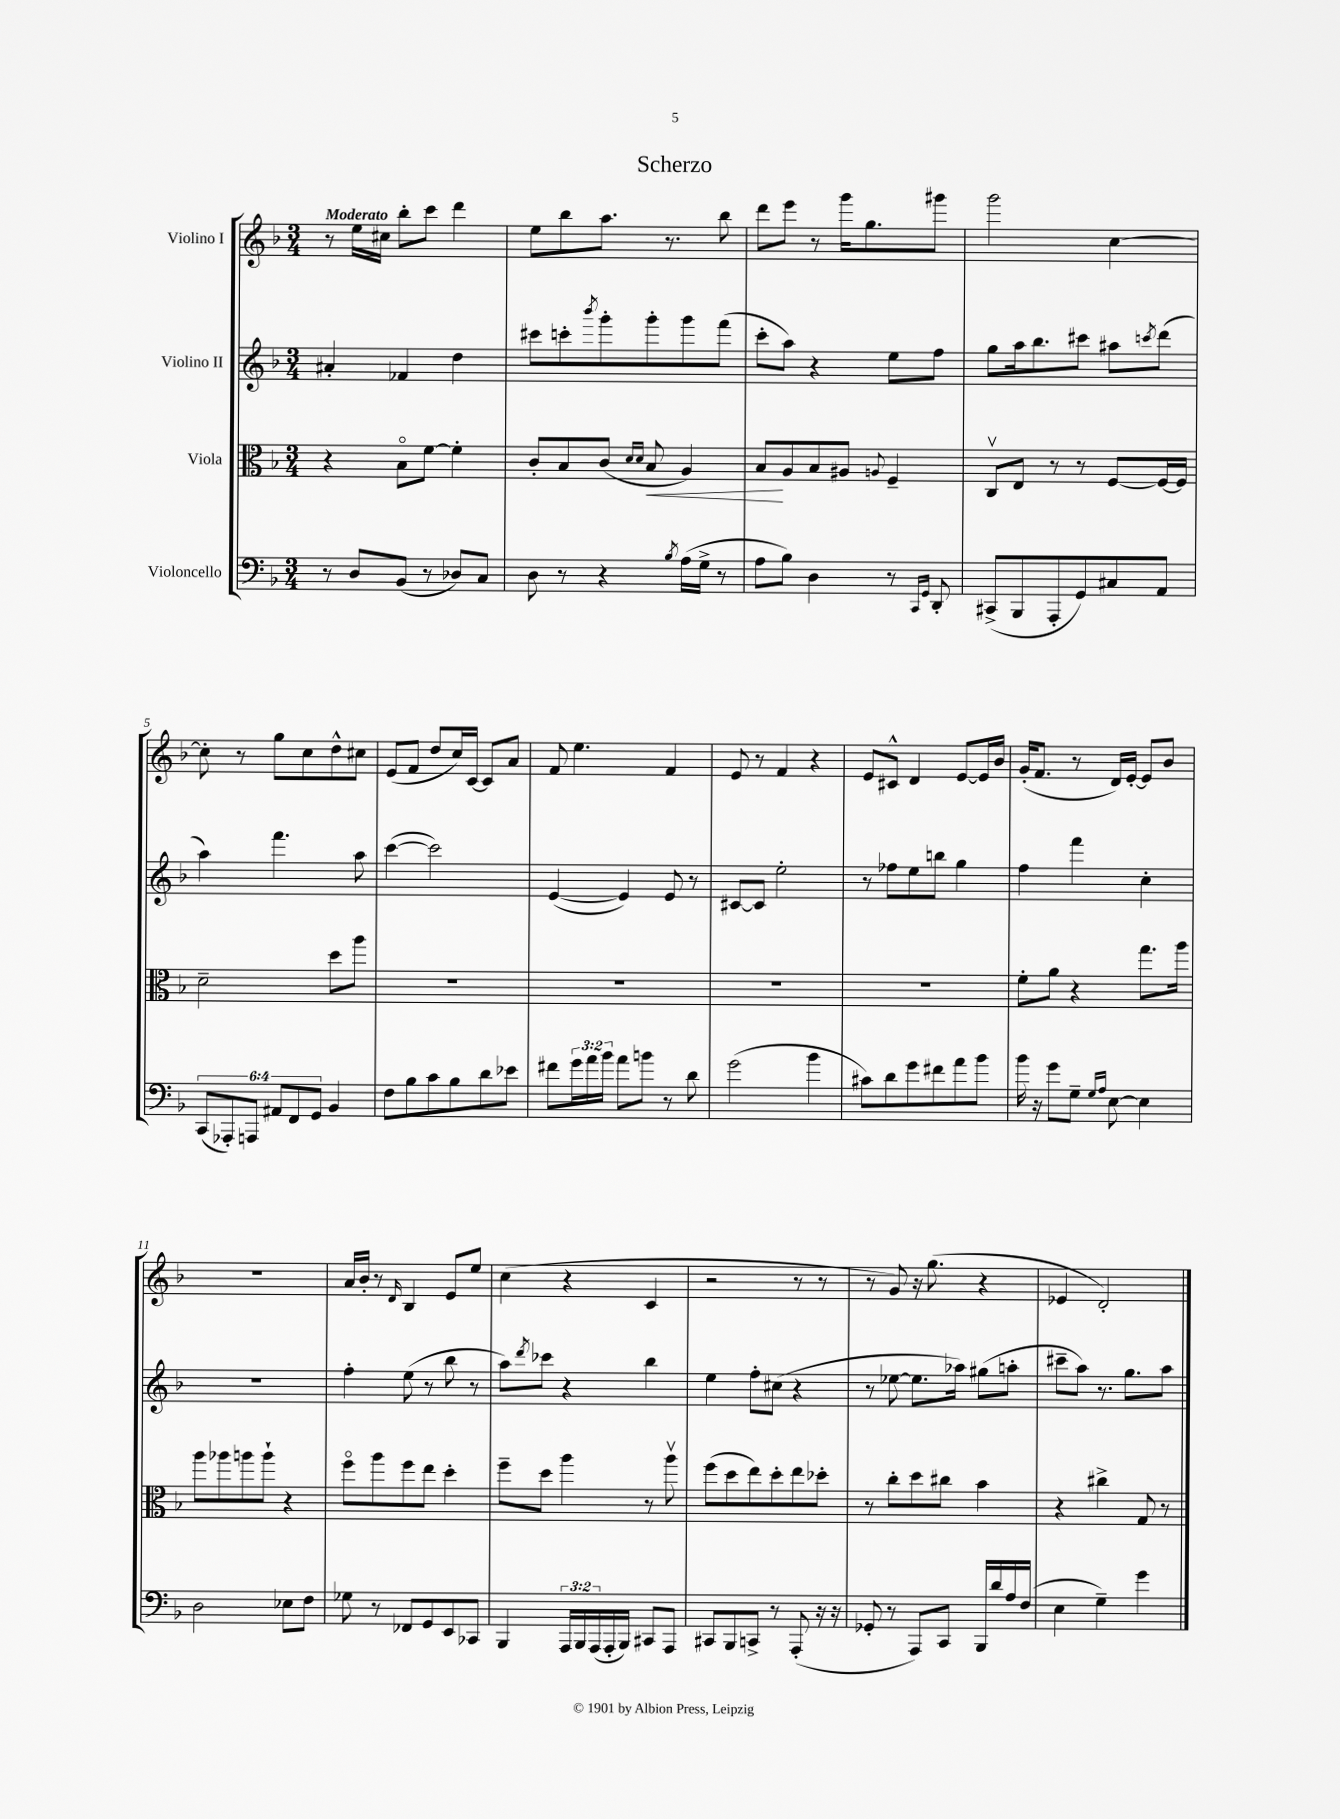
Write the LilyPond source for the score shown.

\header { title = "Scherzo" }
<<
\new StaffGroup <<
\new Staff = "s0" \with { instrumentName = "Violino I" } {
    \clef treble \key f \major \numericTimeSignature \time 3/4 \tempo "Moderato"
    r8 e''16 cis''16 bes''8-. c'''8 d'''4 |
    e''8 bes''8 a''8. r8. bes''8 |
    d'''8 e'''8 r8 g'''16 g''8. gis'''8 |
    g'''2 c''4~ |
    c''8-. r8 g''8 c''8 d''8-^ cis''8 |
    e'8( f'8 d''8 c''16) c'16~ c'8 a'8 |
    f'8 e''4. f'4 |
    e'8 r8 f'4 r4 |
    e'8 cis'8-^ d'4 e'8~ e'16 bes'16 |
    g'16-.( f'8. r8 d'16) e'16~-. e'8 bes'8 |
    R2. |
    a'16 bes'16-. r8 \grace { d'16 } bes4 e'8 e''8 |
    c''4( r4 c'4 |
    r2 r8 r8 |
    r8 g'8) r16 g''8.( r4 |
    ees'4 d'2-.) \bar "|." |
}
\new Staff = "s1" \with { instrumentName = "Violino II" } {
    \clef treble \key f \major \numericTimeSignature \time 3/4
    ais'4-. fes'4 d''4 |
    cis'''8 c'''8-. \acciaccatura { bes'''8 } g'''8-. g'''8-. g'''8 f'''8( |
    c'''8-. a''8) r4 e''8 f''8 |
    g''8 a''16 bes''8. cis'''8 ais''8 \acciaccatura { c'''8 } d'''8( |
    a''4) f'''4. a''8 |
    c'''4~( c'''2) |
    e'4~( e'4) e'8 r8 |
    cis'8~ cis'8 e''2-. |
    r8 fes''8 e''8 b''8 g''4 |
    f''4 f'''4 c''4-. |
    R2. |
    f''4-. e''8( r8 bes''8 r8 |
    a''8) \acciaccatura { d'''8 } ces'''8 r4 bes''4 |
    e''4 f''8-. cis''8( r4 |
    r8 ees''8~ ees''8. aes''16) gis''8( a''8-. |
    cis'''8-- a''8) r8. g''8. a''8 \bar "|." |
}
\new Staff = "s2" \with { instrumentName = "Viola" } {
    \clef alto \key f \major \numericTimeSignature \time 3/4
    r4 bes8\flageolet f'8~ f'4-. |
    c'8-. bes8 c'8( \grace { d'16 d'16 } bes8\< a4) |
    bes8\! a8 bes8 ais8 \appoggiatura { a8 } f4-- |
    c8\upbow e8 r8 r8 f8~ f16~ f16 |
    d'2-- d''8 a''8 |
    R2. |
    R2. |
    R2. |
    R2. |
    f'8-. a'8 r4 g''8. a''16 |
    a''8 aes''8 a''8 a''8-! r4 |
    f''8\flageolet a''8 f''8 e''8 d''4-. |
    f''8-- d''8 a''4 r8 a''8\upbow |
    f''8( d''8 e''8) d''8-. e''8 des''8-. |
    r8 c''8-. d''8 cis''8 bes'4 |
    r4 cis''4-> g8 r8 \bar "|." |
}
\new Staff = "s3" \with { instrumentName = "Violoncello" } {
    \clef bass \key f \major \numericTimeSignature \time 3/4 \override Staff.TupletNumber.text = #tuplet-number::calc-fraction-text
    r8 d8 bes,8( r8 des8) c8 |
    d8 r8 r4 \acciaccatura { bes8 } a16( g16-> r8 |
    a8 bes8) d4 r8 \grace { c,16 g,16 } d,8-. |
    cis,8->( bes,,8 a,,8-. g,8) cis8 a,8 |
    \tuplet 6/4 { c,8( aes,,8-.) a,,8 ais,8 f,8 g,8 } bes,4 |
    f8 bes8 c'8 bes8 d'8 ees'8 |
    fis'8 \tuplet 3/2 { g'16 a'16 bes'16 } a'8 b'8 r8 d'8 |
    g'2( bes'4 |
    cis'8) d'8 g'8 fis'8 a'8 bes'8 |
    bes'16 r16 g'8 g8-- \grace { g16 a16 } e8~ e4 |
    d2 ees8 f8 |
    ges8 r8 fes,8 g,8 e,8 ces,8 |
    bes,,4 \tuplet 3/2 { a,,16 bes,,16 a,,16( } a,,16-. bes,,16) cis,8 a,,8 |
    cis,8 bes,,8 c,8-> r8 a,,8-.( r16 r16 |
    ges,8-. r8 a,,8) c,8 bes,,16 d'16 a16 f16( |
    e4 g4--) g'4 \bar "|." |
}
>>
>>
